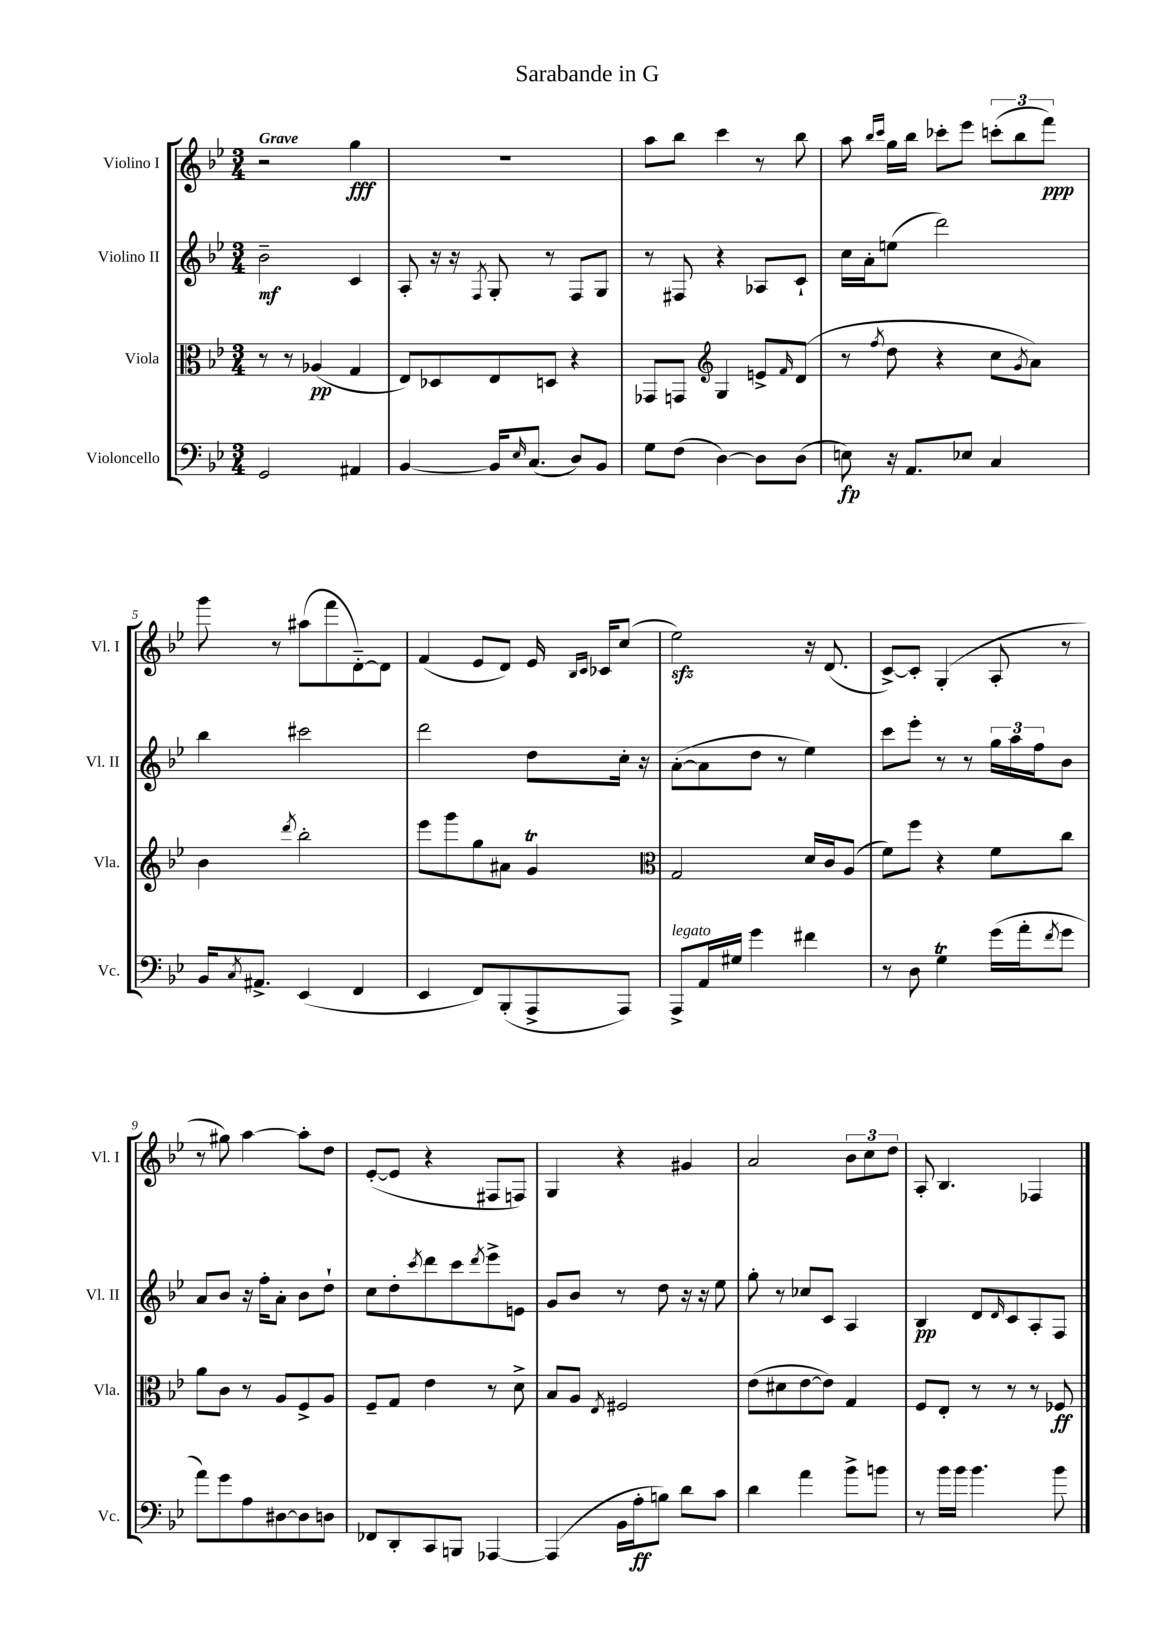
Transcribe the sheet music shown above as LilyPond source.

\header { title = "Sarabande in G" }
<<
\new StaffGroup <<
\new Staff = "s0" \with { instrumentName = "Violino I" shortInstrumentName = "Vl. I" } {
    \clef treble \key bes \major \numericTimeSignature \time 3/4 \tempo "Grave"
    r2 g''4\fff |
    R2. |
    a''8 bes''8 c'''4 r8 bes''8 |
    a''8 \grace { bes''16 c'''16 } g''16 bes''16 ces'''8-. ees'''8 \tuplet 3/2 { c'''8-.( bes''8 f'''8\ppp) } |
    g'''8 r8 ais''8( f'''8 d'8~-_) d'8 |
    f'4( ees'8 d'8) ees'16 \grace { bes16 c'16 } ces'16 c''8( |
    ees''2\sfz) r16 d'8.( |
    c'8~->) c'8-. g4-.( a8-. r8 |
    r8 gis''8) a''4~ a''8-. d''8 |
    ees'8~-.( ees'8 r4 fis8 f8) |
    g4 r4 gis'4 |
    a'2 \tuplet 3/2 { bes'8 c''8 d''8 } |
    a8-. bes4. fes4 \bar "|." |
}
\new Staff = "s1" \with { instrumentName = "Violino II" shortInstrumentName = "Vl. II" } {
    \clef treble \key bes \major \numericTimeSignature \time 3/4
    bes'2--\mf c'4 |
    a8-. r16 r16 \acciaccatura { f8 } g8-. r8 f8 g8 |
    r8 fis8 r4 aes8 c'8-! |
    c''16 a'16-. e''8( d'''2) |
    bes''4 cis'''2 |
    d'''2 d''8 c''16-. r16 |
    a'8~-.( a'8 d''8 r8 ees''4) |
    c'''8 ees'''8-. r8 r8 \tuplet 3/2 { g''16 a''16 f''16 } bes'8 |
    a'8 bes'8 r16 f''16-. a'8-. bes'8 d''8-! |
    c''8 d''8-. \acciaccatura { c'''8 } d'''8 c'''8 \acciaccatura { d'''8 } ees'''8-> e'8 |
    g'8 bes'8 r8 d''8 r16 r16 ees''8 |
    g''8-. r8 ces''8 c'8 a4 |
    bes4\pp d'8 \grace { d'16 } c'8 a8-. f8 \bar "|." |
}
\new Staff = "s2" \with { instrumentName = "Viola" shortInstrumentName = "Vla." } {
    \clef alto \key bes \major \numericTimeSignature \time 3/4
    r8 r8 aes4\pp( g4 |
    ees8) des8 ees8 d8 r4 |
    ges,8 g,8 \clef treble g4 e'8-> \grace { f'16 } d'8( |
    r8 \acciaccatura { f''8 } d''8 r4 c''8 \acciaccatura { g'8 } a'8) |
    bes'4 \acciaccatura { d'''8 } bes''2-. |
    ees'''8 g'''8 g''8 ais'8 g'4\trill |
    \clef alto g2 d'16 c'16 a8( |
    f'8) f''8 r4 f'8 c''8 |
    a'8 c'8 r8 a8 f8-> a8 |
    f8-- g8 ees'4 r8 d'8-> |
    bes8 a8 \acciaccatura { ees8 } fis2 |
    ees'8( dis'8 ees'8~ ees'8) g4 |
    f8 ees8-. r8 r8 r8 fes8\ff \bar "|." |
}
\new Staff = "s3" \with { instrumentName = "Violoncello" shortInstrumentName = "Vc." } {
    \clef bass \key bes \major \numericTimeSignature \time 3/4
    g,2 ais,4 |
    bes,4~ bes,16 \grace { ees16 } c8.( d8) bes,8 |
    g8 f8( d4~) d8 d8( |
    e8\fp) r16 a,8. ees8 c4 |
    bes,16 \acciaccatura { c8 } ais,8.-> ees,4( f,4 |
    ees,4 f,8) bes,,8-.( a,,8-> a,,8) |
    a,,8->^\markup { \italic "legato" } a,16 gis16 g'4 fis'4 |
    r8 d8 g4\trill g'16( a'16-. \acciaccatura { f'8 } g'8 |
    a'8) g'8 a8 dis8~ dis8 d8 |
    fes,8 d,8-. c,8 b,,8 aes,,4~ |
    aes,,4( bes,16 a16-.\ff b8) d'8 c'8 |
    d'4 a'4 bes'8-> b'8 |
    r8 bes'16 bes'16 bes'4. bes'8 \bar "|." |
}
>>
>>
